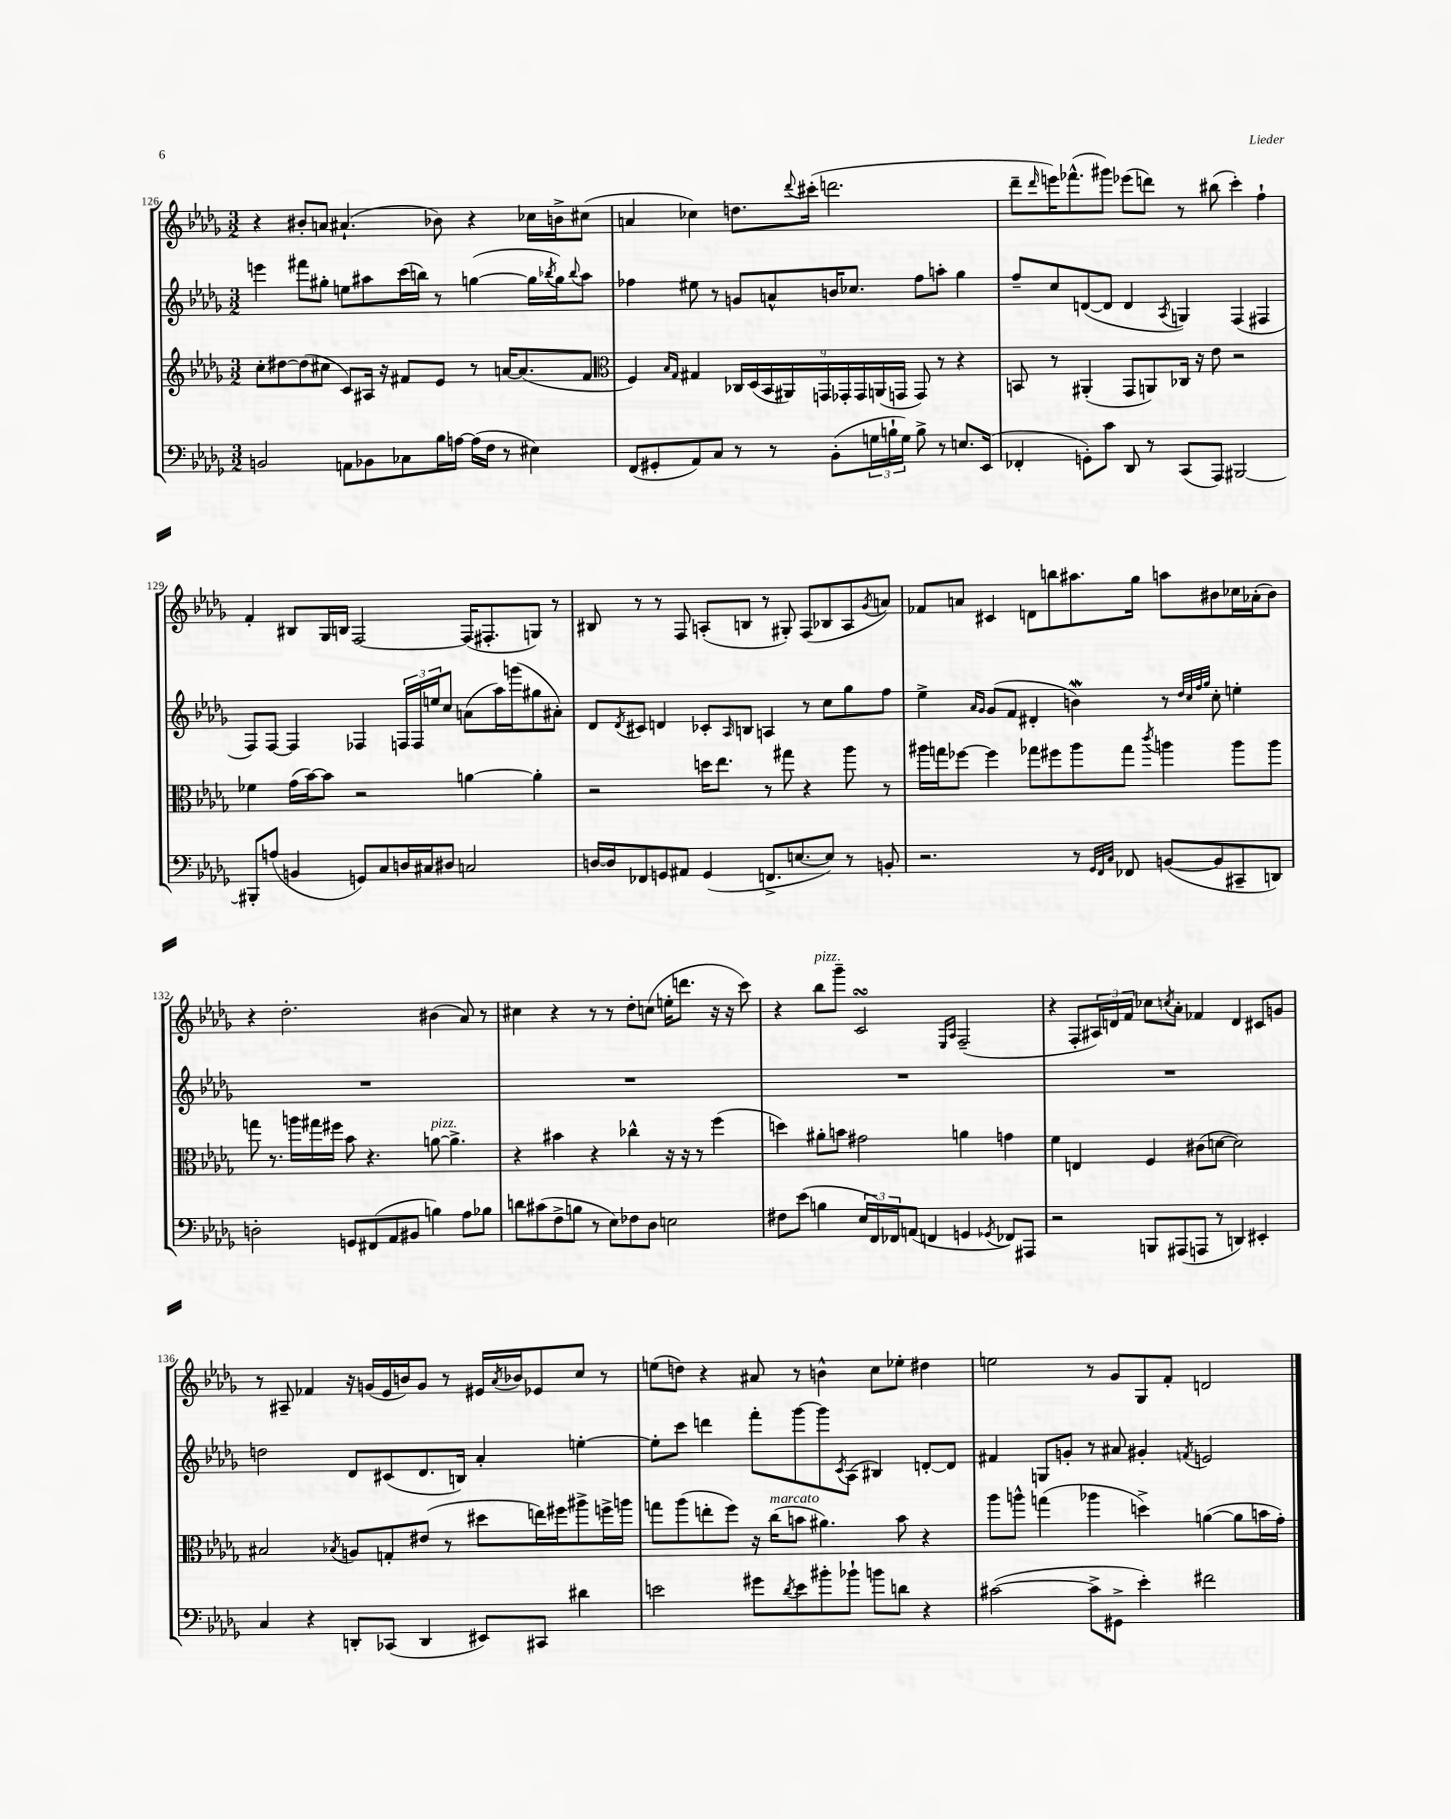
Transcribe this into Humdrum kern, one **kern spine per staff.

**kern	**kern	**kern	**kern
*staff4	*staff3	*staff2	*staff1
*clefF4	*clefG2	*clefG2	*clefG2
*k[b-e-a-d-g-]	*k[b-e-a-d-g-]	*k[b-e-a-d-g-]	*k[b-e-a-d-g-]
*M3/2	*M3/2	*M3/2	*M3/2
2BB/	8cc'\L	4eee\	4r
.	[8dd#\	.	.
.	(8dd#\]	8fff#\L	8b#'/L
.	8cc#\J	8gg#'\J	8a/J
8AA\L	8c/L)	8ee\L	(4.a#`/
8BB-\	16A#/Jk	8aa#\	.
.	16r	.	.
8C-\	8f#/L	(16ccc\L	.
.	.	16bb\JJ)	.
16B-\L	8e-/J	8r	8b-\)
[16A\JJ	.	.	.
(16A\]LL	8r	([4gg\	4r
16F\JJ	.	.	.
8r	[16a/LK	.	.
.	(8.a/]	.	.
4E#\)	.	16gg\]LL	16cc-\LL
.	.	8qbb-/	.
.	.	16gg\J)	16b^\J
.	.	8qqbb-/	.
.	8f#/J	8aa#\J	(8cc#\J
=	=	=	=
*	*clefC3	*	*
(8FF/L	4F/)	4ff-\	4a/
8GG#'/	.	.	.
.	16qqB-/LL	.	.
.	16qqG-/JJ	.	.
8AA-/)	4G#/	8ee#\	4cc-\)
8C/J	.	8r	.
8r	18C-/LL	8g/L	8.dd\L
.	(18D-/	.	.
.	18BB-/	.	.
8r	.	8a^^/	.
.	18AA#/)	.	.
.	.	.	8qqddd-/
.	.	.	(16ccc#'\Jk
.	18GG/	.	.
(8BB-'\L	.	16b/K	2.ddd\
.	18GG-'/	.	.
.	.	8.cc-/J	.
.	18GG-/	.	.
24G\L	.	.	.
.	(18AA/	.	.
24B`\	.	.	.
.	18GG/JJ	.	.
24G\JJ)	.	.	.
8B^\	8GG/)	8ff-\L	.
8r	8r	8aa'\J	.
8.E/L	4r	4gg-\	.
(16EE-/Jk	.	.	.
=	=	=	=
4FF-'/	8BB/	8ff~/L	8ddd-~\L
.	.	.	16qqddd-/
.	8r	8cc/	16eee\K)
.	.	.	(8.fff-^^\
8GG'\L)	(4AA#'/	([8d/	.
8c\J	.	8d/]J	8ggg#\J)
8DD-/	8GG-/L	4d/	(8eee-\L
8r	8AA/)	.	8ddd\J)
.	.	8qA-/	.
(8CC/L	16C-/Jk	4G/)	8r
.	16r	.	.
8AAA-/J)	8e-\	.	(8bb#\
[2BBB#/	2r	(4F/	4ccc'\)
.	.	4F#/	4ff`\
=	=	=	=
8BBB#'/]L	4f-\	8F/L)	4f'/
(8A/J	.	[8F/J	.
4BB/	(16g-\LL	4F/]	8B#/L
.	[16b-\J)	.	.
.	8b-\]J	.	16G-/L
.	.	.	16B/JJ
8GG/L)	2r	4F-/	[2F/
8C/	.	.	.
16D/L	.	24F/LL	.
.	.	24F/	.
16C#/J	.	.	.
.	.	24ee/J	.
8D#/J	.	8cc/J	.
2C/	[4a\	(8a\L	(16F/]LK
.	.	.	8.F#'/
.	.	16aa-\L)	.
.	.	(16ggg\J	.
.	4a'\]	8gg#\	8G/J)
.	.	8a#'\J)	8r
=	=	=	=
[16D/LL	2r	8d-/L	8B#/
16D/]J	.	.	.
.	.	8qd-/	.
8FF-/	.	8c#/J	8r
8GG/	.	4d/	8r
8AA#/J	.	.	8F/
(4GG/	16dd\LK	8c-'/L	(8A'/L
.	8.ee-\J	.	.
.	.	16qqA-/	.
.	.	8B/J	8B/J
8.FF^/L	8r	4A/	8r
.	8gg#\	.	8G#'/)
[8.E/	.	.	.
.	4r	8r	(8F/L
8E/]J)	.	8cc\L	8B-/
8r	8aa-\	8gg-\	8A/
.	.	.	8qg-/
8BB'/	8r	8ff\J	8a/J)
=	=	=	=
2.r	16aa#\LL	4ee-^\	8f-/L
.	16gg\J	.	.
.	[8ff-\J	.	8a/J
.	.	16qqa-/LL	.
.	.	16qqg-/JJ	.
.	4ff-\]	(8g-/L	4c#/
.	.	8f/J	.
.	8gg-\L	4d#'/	8d\L
.	8ff#\	.	8bb\
8r	8aa#\	4b\)	8.aa#\
32qqGG-/LLL	.	.	.
32qqFF/	.	.	.
32qqC/JJJ	.	.	.
8FF-/	8gg-\J	.	.
.	.	.	16gg-\Jk
.	8qccc/	.	.
([8BB/L	4aa\	8r	8aa\L
.	.	32qqdd-/LLL	.
.	.	32qqcc/	.
.	.	32qqff/	.
.	.	32qqgg-/JJJ	.
8BB/]	.	8cc'\	8b#\
8CC#~/	8aa\L	4ee'\	16cc-\L
.	.	.	(16a-'\J
8DD/J)	8aa\J	.	8b#\J)
=	=	=	=
2D'\	8gg\	1.r	4r
.	8.r	.	.
.	.	.	2.dd-'\
.	16aa\LL	.	.
.	16gg#\	.	.
.	16ff#\JJ	.	.
8GG/L	8b-\	.	.
(8FF#/	4.r	.	.
8AA-/	.	.	.
8BB#/J	.	.	.
4B\)	[8a\	.	(4b#\
.	4.a^\]	.	.
8A-\L	.	.	8a-/)
8B-\J	.	.	8r
=	=	=	=
8d\L	4r	1.r	4cc#\
(8c#\	.	.	.
8F^\	4b#\	.	4r
8B\J	.	.	.
8r	4r	.	8r
8E-\L)	.	.	8r
8F-\	4cc-^^\	.	8dd-'\L
8D-\J	.	.	(8cc\J
2E\	16r	.	16ee'\LK
.	16r	.	8.ddd\J
.	8r	.	.
.	(4ff\	.	16r
.	.	.	16r
.	.	.	8ccc\)
=	=	=	=
8F#\L	4dd\)	1.r	4r
(8e-\J	.	.	.
4B\	8a#'\L	.	8bb-\L
.	8b\J	.	8ggg-~\J
24E-/LL	2g#\	.	2c/
24FF/)	.	.	.
24FF-/J	.	.	.
(8AA/J	.	.	.
4FF/	.	.	.
.	.	.	16qqE-/LL
.	.	.	16qqA-/JJ
4GG/	4a\	.	(2F~/
8qGG-/	.	.	.
8FF-/L)	4g\	.	.
8AAA#/J	.	.	.
=	=	=	=
2r	4f\	1.r	4r
.	4E/	.	8F'/L
.	.	.	24A#/L)
.	.	.	24d/
.	.	.	24f/JJ
8BBB/L	4F/	.	8cc-\L
.	.	.	8qcc/
(8AAA#/	.	.	8a-'\J
8AAA/J	(8c#\L	.	4f-/
8r	[8d\J	.	.
4DD/)	2d\])	.	4d/
4EE#'/	.	.	8c#/L
.	.	.	8g/J
=	=	=	=
4C/	2B#/	2dd\	8r
.	.	.	8A#~/
4r	.	.	4f-/
.	8qB-/	.	.
8DD'/L	8A/L	8d-/L	16r
.	.	.	(16g/LL
(8CC-/J	8G'/	(8c#/	16e-/
.	.	.	16b/J)
4DD/	(8e#/J	8.d-/	8g/J
.	8r	.	8r
.	.	16B/Jk)	.
8EE#/L)	8dd#\L	4a-'/	16e#/LL
.	.	.	8qa-/
.	.	.	16b-/J
8CC#/J	16ee\L)	.	8e-/
.	16ff#\J	.	.
4d#\	8aa#^\	[4ee'\	8cc/J
.	16ff^\L	.	8r
.	16aa\JJ	.	.
=	=	=	=
2e\	8gg\L	8ee'\]L	(8ee\L
.	(8aa-\	8ccc\J	8dd\J)
.	8ee'\	4ddd\	4r
.	8ff\J)	.	.
8g#\L	16r	8fff'\L	8a#/
.	(16cc\LK	.	.
8qd-/	.	.	.
8e\	8b\J	[8ggg-\	8r
8b#'\	4.a#\)	8ggg-\]	4b^^\
.	.	8qc/	.
8b-`\J	.	(8A-\J	.
8b\L	.	4B#/)	8cc\L
8d\J	8b\	.	8ee-'\J
4r	4r	[8d'/L	4dd#\
.	.	8d/]J	.
=	=	=	=
([2c#\	8aa-\L	4f#/	2ee\
.	8aa^^\J	.	.
.	(4gg\	8G/L	.
.	.	8g'/J	.
8c#^\]L	4aa-\	8r	8r
8GG#^\J	.	8a#/	8g-/L
4e-'\)	4dd^\)	4g#'/	8G-/
.	.	.	8f'/J
.	.	8qf/	.
2f#\	([4a\	2e/	2d/
.	8a\]L	.	.
.	16b\L	.	.
.	16g-'\JJ)	.	.
==	==	==	==
*-	*-	*-	*-
